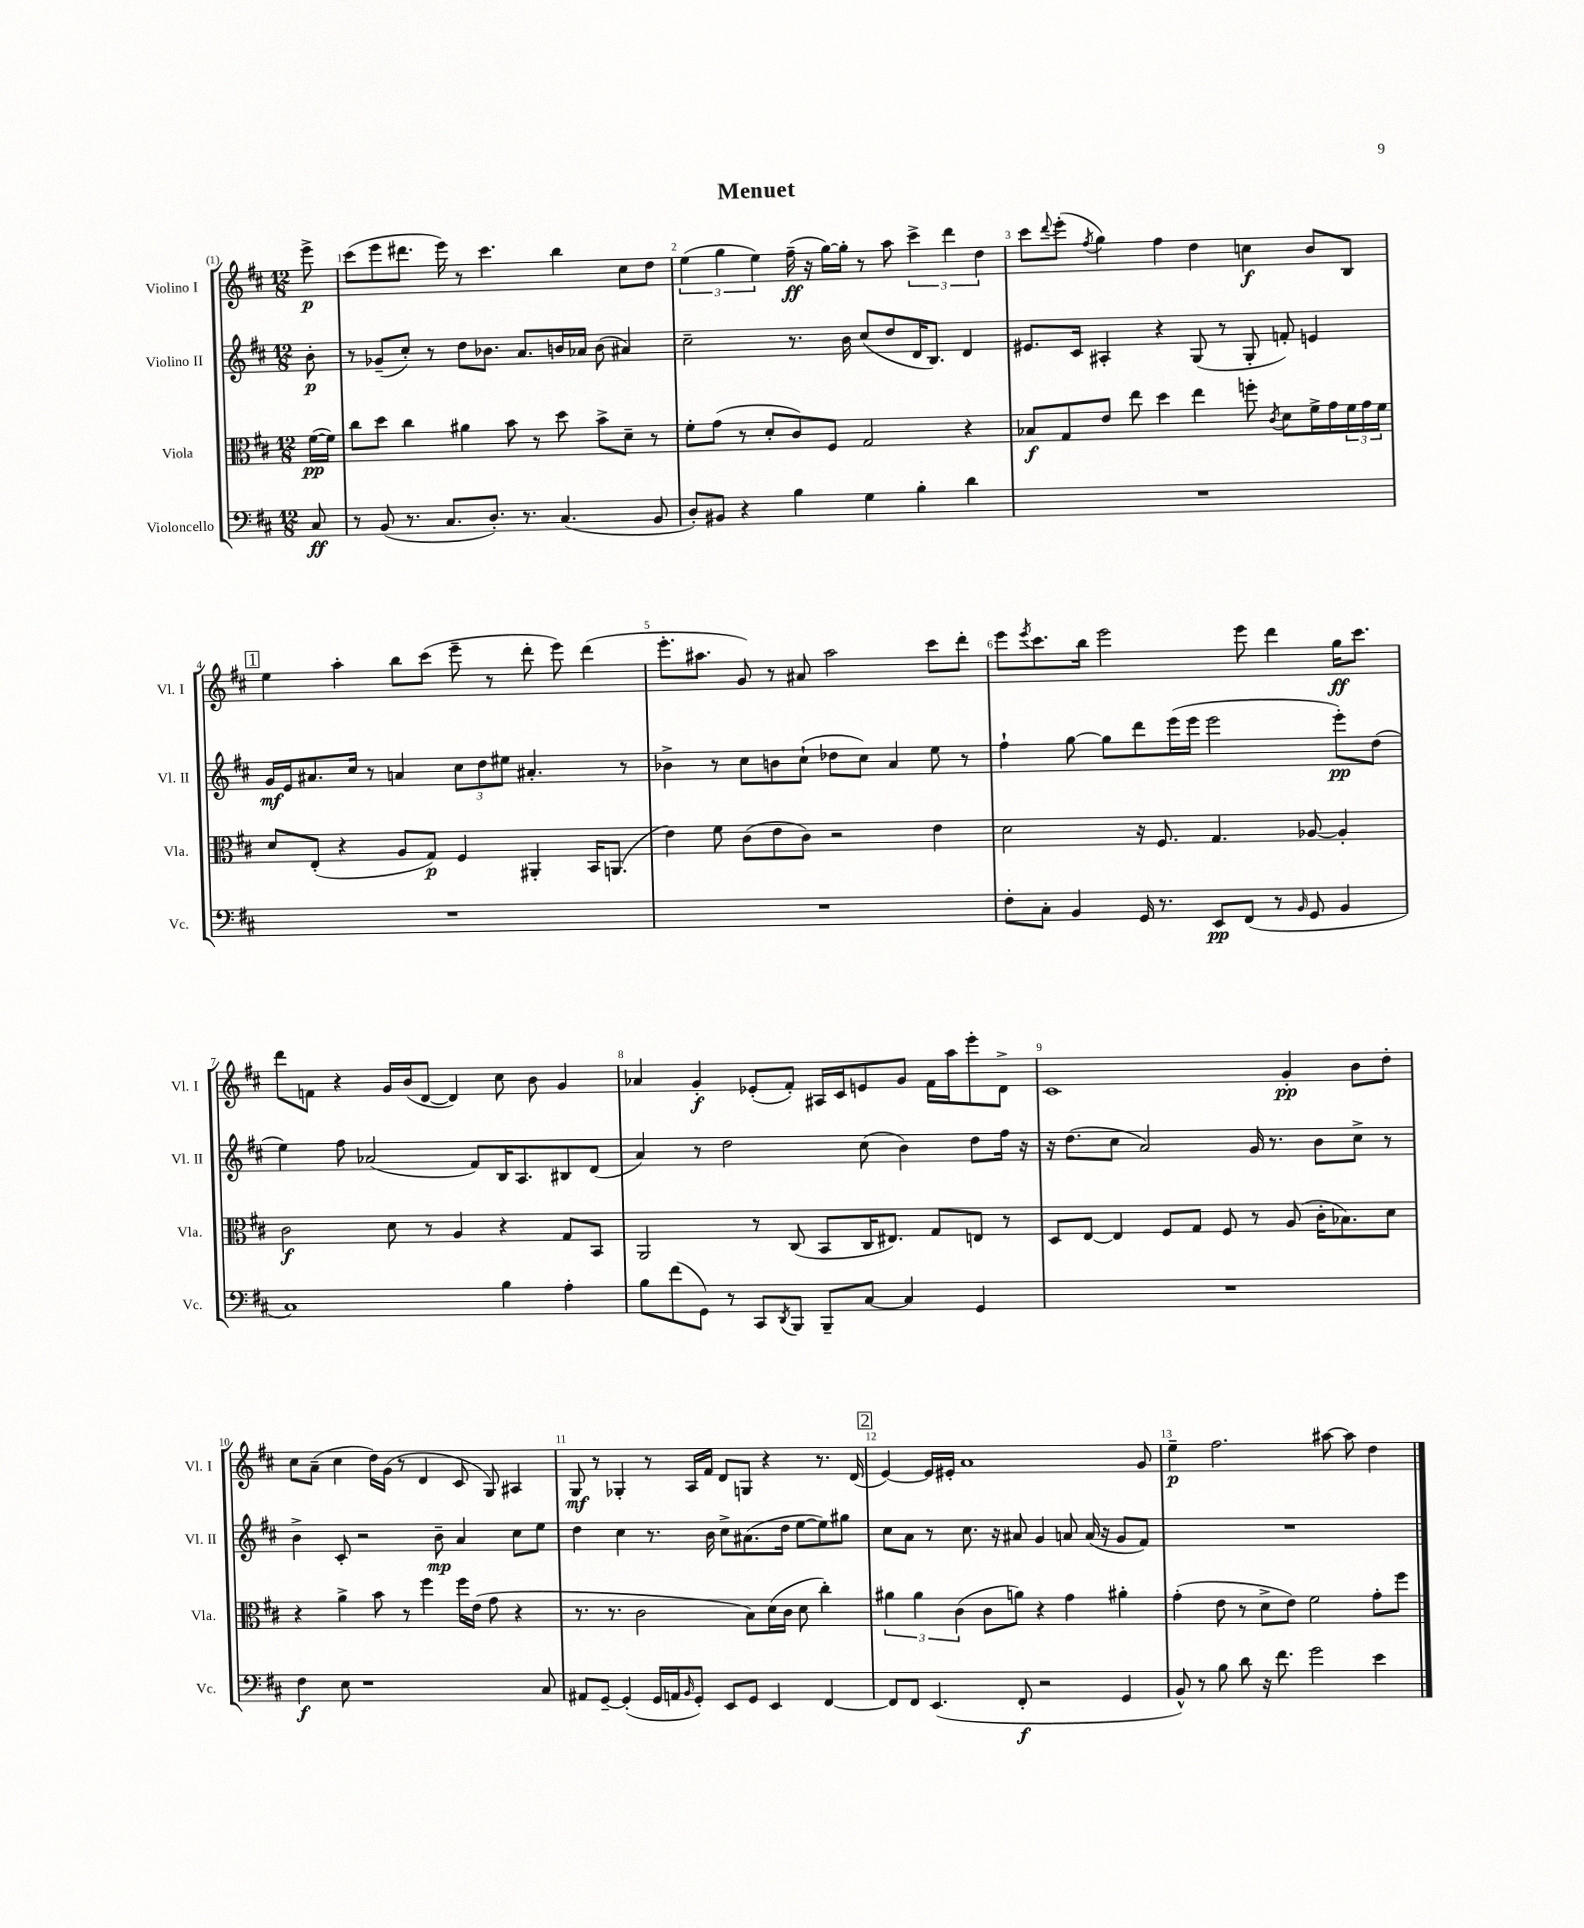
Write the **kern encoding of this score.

**kern	**dynam	**kern	**dynam	**kern	**dynam	**kern	**dynam
*part4	*part4	*part3	*part3	*part2	*part2	*part1	*part1
*staff4	*staff4	*staff3	*staff3	*staff2	*staff2	*staff1	*staff1
*I"Violoncello	*	*I"Viola	*	*I"Violino II	*	*I"Violino I	*
*I'Vc.	*	*I'Vla.	*	*I'Vl. II	*	*I'Vl. I	*
*clefF4	*	*clefC3	*	*clefG2	*	*clefG2	*
*k[f#c#]	*	*k[f#c#]	*	*k[f#c#]	*	*k[f#c#]	*
*M12/8	*	*M12/8	*	*M12/8	*	*M12/8	*
=	=	=	=	=	=	=	=
8C#/	ff	([16f#\LL	pp	8b'\	p	8eee^\	p
.	.	16f#\JJ])	.	.	.	.	.
=1	=1	=1	=1	=1	=1	=1	=1
8r	.	8cc#\L	.	8r	.	(8ccc#\L	.
(8BB/	.	8dd\J	.	(8g-X~/L	.	8eee\	.
8.r	.	4cc#\	.	8cc#'/J)	.	8.ddd#X\J	.
.	.	.	.	8r	.	.	.
8.C#/L	.	.	.	.	.	16eee\)	.
.	.	4a#X\	.	8dd\L	.	8r	.
8.D'/J)	.	.	.	8.b-X\J	.	4.ccc#\	.
.	.	8b\	.	.	.	.	.
8.r	.	.	.	8.a/L	.	.	.
.	.	8r	.	.	.	.	.
(4.C#/	.	8dd\	.	16bn/L	.	4bb\	.
.	.	.	.	16a-X/JJ	.	.	.
.	.	8b^\L	.	(8b\	.	.	.
.	.	8d~\J	.	4a#X/)	.	8cc#\L	.
8BB/	.	8r	.	.	.	8dd\J	.
=2	=2	=2	=2	=2	=2	=2	=2
8D'/L)	.	8f#'\L	.	2cc#~\	.	(6ee\	.
8BB#X/J	.	(8g\J	.	.	.	.	.
.	.	.	.	.	.	6gg\	.
4r	.	8r	.	.	.	.	.
.	.	.	.	.	.	6ee\)	.
.	.	8d'/L	.	.	.	.	.
4B\	.	8c#/)	.	8.r	.	(16ff#~\	ff
.	.	.	.	.	.	16r	.
.	.	8F#/J	.	.	.	[16gg\LL)	.
.	.	.	.	16b\	.	16gg'\JJ]	.
4G\	.	2G/	.	(8cc#/L	.	8r	.
.	.	.	.	8dd/	.	8aa\	.
4B'\	.	.	.	16d/K	.	6ccc#^\	.
.	.	.	.	8.B/J)	.	.	.
.	.	.	.	.	.	6ddd\	.
4d\	.	4r	.	4d/	.	.	.
.	.	.	.	.	.	6dd\	.
=3	=3	=3	=3	=3	=3	=3	=3
1.r	.	8B-X/L	f	8.e#X/L	.	8ccc#\L	.
.	.	.	.	.	.	8qqddd/	.
.	.	8G/	.	.	.	(8eee'\J	.
.	.	.	.	16c#/Jk	.	.	.
.	.	.	.	.	.	8qff#/	.
.	.	8e/J	.	4A#X'/	.	4gg\)	.
.	.	8ee\	.	.	.	.	.
.	.	4dd\	.	4r	.	4ff#\	.
.	.	4ee\	.	(8G/	.	4dd\	.
.	.	.	.	8r	.	.	.
.	.	8ffn'\	.	8G'/	.	4ccn\	f
.	.	8qc#/	.	.	.	.	.
.	.	8d\L	.	8fn'/)	.	.	.
.	.	16f#^\L	.	4en/	.	8b/L	.
.	.	16g\	.	.	.	.	.
.	.	24f#\	.	.	.	8B/J	.
.	.	24g\	.	.	.	.	.
.	.	24f#\JJ	.	.	.	.	.
!!LO:LB:g=z
!!LO:REH:place=s1:t=1
=4	=4	=4	=4	=4	=4	=4	=4
1.r	.	8d/L	.	16g/LL	mf	4ee\	.
.	.	.	.	16e/J	.	.	.
.	.	(8E'/J	.	8.a#X/	.	.	.
.	.	4r	.	.	.	4aa'\	.
.	.	.	.	16cc#/Jk	.	.	.
.	.	.	.	8r	.	.	.
.	.	8A/L	.	4an/	.	8bb\L	.
.	.	8G/J)	p	.	.	(8ccc#\J	.
.	.	4F#/	.	12cc#\L	.	8eee~\	.
.	.	.	.	12dd\	.	.	.
.	.	.	.	.	.	8r	.
.	.	.	.	12ee#X\J	.	.	.
.	.	4AA#X'/	.	4.a#X'/	.	8ddd'\	.
.	.	.	.	.	.	8eee\)	.
.	.	16BB/KL	.	.	.	(4ddd\	.
.	.	(8.AAn/J	.	.	.	.	.
.	.	.	.	8r	.	.	.
=5	=5	=5	=5	=5	=5	=5	=5
1.r	.	4e\)	.	4b-X^\	.	8.eee'\L	.
.	.	.	.	.	.	8.aa#X\J	.
.	.	8f#\	.	8r	.	.	.
.	.	(8c#\L	.	8cc#\L	.	8g/)	.
.	.	8e\	.	8bn\	.	8r	.
.	.	8c#\J)	.	(8cc#`\J	.	8a#X/	.
.	.	2r	.	8dd-X\L	.	2aa#\	.
.	.	.	.	8cc#\J)	.	.	.
.	.	.	.	4a/	.	.	.
.	.	4e\	.	8ee\	.	8ccc#\L	.
.	.	.	.	8r	.	8ddd'\J	.
=6	=6	=6	=6	=6	=6	=6	=6
8F#'\L	.	2d\	.	4ff#`\	.	8eee\L	.
.	.	.	.	.	.	8qeee/	.
8C#'\J	.	.	.	.	.	8.ccc#\	.
4BB/	.	.	.	[8gg\	.	.	.
.	.	.	.	.	.	16bb\Jk	.
.	.	.	.	8gg\L]	.	2eee\	.
16GG/	.	16r	.	8ddd\	.	.	.
8.r	.	8.F#/	.	.	.	.	.
.	.	.	.	(16eee\L	.	.	.
.	.	.	.	16eee\JJ	.	.	.
8EE/L	pp	4.G/	.	2eee\	.	.	.
(8FF#/J	.	.	.	.	.	8eee\	.
8r	.	.	.	.	.	4ddd\	.
16qqBB/	.	.	.	.	.	.	.
8GG/	.	[8A-X/	.	.	.	.	.
4BB/	.	4A-'/]	.	8eee'\L)	pp	16gg\KL	ff
.	.	.	.	.	.	8.ccc#\J	.
.	.	.	.	(8dd\J	.	.	.
!!LO:LB:g=z
=7	=7	=7	=7	=7	=7	=7	=7
1C#)	.	2c#\	f	4ee\)	.	8ddd\L	.
.	.	.	.	.	.	8fn\J	.
.	.	.	.	8ff#\	.	4r	.
.	.	.	.	(2a-X/	.	.	.
.	.	8d\	.	.	.	16g/LL	.
.	.	.	.	.	.	(16b/J	.
.	.	8r	.	.	.	[8d/J	.
.	.	4A/	.	.	.	4d/])	.
.	.	.	.	8f#/L)	.	.	.
4B\	.	4r	.	16B/K	.	8cc#\	.
.	.	.	.	8.A/	.	.	.
.	.	.	.	.	.	8b\	.
4A'\	.	8G/L	.	8B#X/	.	4g/	.
.	.	8BB/J	.	(8d/J	.	.	.
=8	=8	=8	=8	=8	=8	=8	=8
8B\L	.	2AA/	.	4a/)	.	4a-X/	.
(8f#\	.	.	.	.	.	.	.
8GG\J)	.	.	.	8r	.	4g'/	f
8r	.	.	.	2dd\	.	.	.
8CC#/L	.	8r	.	.	.	(8e-X'/L	.
8qDD/	.	.	.	.	.	.	.
8BBB/J	.	(8C#/	.	.	.	8f#'/J)	.
8BBB~/L	.	8BB/L	.	.	.	16A#X/LL	.
.	.	.	.	.	.	16c#/J	.
[8C#/J	.	16C#/K	.	(8cc#\	.	8en/	.
.	.	8.E#X/J)	.	.	.	.	.
4C#/]	.	.	.	4b\)	.	8g/J	.
.	.	8G/L	.	.	.	16f#\LL	.
.	.	.	.	.	.	16aa\J	.
4GG/	.	8En/J	.	8dd\L	.	8eee'\	.
.	.	8r	.	16ff#\Jk	.	8d^\J	.
.	.	.	.	16r	.	.	.
=9	=9	=9	=9	=9	=9	=9	=9
1.r	.	8D/L	.	16r	.	1c#	.
.	.	.	.	(8.dd\L	.	.	.
.	.	[8E/J	.	.	.	.	.
.	.	4E/]	.	8cc#\J	.	.	.
.	.	.	.	2a/)	.	.	.
.	.	8F#/L	.	.	.	.	.
.	.	8G/J	.	.	.	.	.
.	.	8F#/	.	.	.	.	.
.	.	8r	.	16g/	.	.	.
.	.	.	.	8.r	.	.	.
.	.	(8A/	.	.	.	4g'/	pp
.	.	16c#'\KL	.	8b\L	.	.	.
.	.	8.B-X\)	.	.	.	.	.
.	.	.	.	8cc#^\J	.	8b\L	.
.	.	8d\J	.	8r	.	8dd'\J	.
!!LO:LB:g=z
=10	=10	=10	=10	=10	=10	=10	=10
4F#\	f	4r	.	4b^\	.	8cc#\L	.
.	.	.	.	.	.	(8a~\J	.
8E\	.	4a^\	.	8c#'/	.	4cc#\	.
1r	.	.	.	2r	.	.	.
.	.	8b\	.	.	.	16dd\LL)	.
.	.	.	.	.	.	(16g\JJ	.
.	.	8r	.	.	.	8r	.
.	.	4ff#\	.	.	.	4d/	.
.	.	.	.	8b~\	mp	.	.
.	.	16ff#\LL	.	4a/	.	8c#/	.
.	.	(16e\JJ	.	.	.	.	.
.	.	8g\	.	.	.	8G/)	.
.	.	4r	.	8cc#\L	.	4A#X/	.
8C#/	.	.	.	8ee\J	.	.	.
=11	=11	=11	=11	=11	=11	=11	=11
8AA#X/L	.	8.r	.	4dd\	.	8G/	mf
[8GG~/J	.	.	.	.	.	8r	.
.	.	8.r	.	.	.	.	.
(4GG'/]	.	.	.	4cc#\	.	4G-X'/	.
.	.	2c#\	.	.	.	.	.
16GG/LL	.	.	.	8.r	.	8r	.
16AAn/J	.	.	.	.	.	.	.
16qqBB/	.	.	.	.	.	.	.
8GG'/J)	.	.	.	.	.	16A/LL	.
.	.	.	.	16b\	.	16f#/JJ	.
8EE/L	.	.	.	8cc#^\L	.	8d/L	.
8GG/J	.	8B\L)	.	(8.a#X\	.	8Gn/J	.
4EE/	.	(16d\L	.	.	.	4r	.
.	.	16c#\JJ	.	16dd\Jk	.	.	.
.	.	8d\	.	[8ee\L	.	.	.
[4FF#/	.	4cc#'\)	.	8ee\])	.	8.r	.
.	.	.	.	8gg#X\J	.	.	.
.	.	.	.	.	.	(16d/	.
!!LO:REH:place=s1:t=2
=12	=12	=12	=12	=12	=12	=12	=12
8FF#/L]	.	6a#X\	.	8cc#\L	.	[4e/)	.
8FF#/J	.	.	.	8a\J	.	.	.
.	.	6a#\	.	.	.	.	.
(4.EE/	.	.	.	8r	.	16e/LL]	.
.	.	.	.	.	.	16e#X'/JJ	.
.	.	(6c#\	.	.	.	.	.
.	.	.	.	8.cc#\	.	1a	.
.	.	8c#\L	.	.	.	.	.
.	.	.	.	16r	.	.	.
8FF#'/	f	8an\J)	.	8a#X/	.	.	.
2r	.	4r	.	4g/	.	.	.
.	.	4g\	.	8an/	.	.	.
.	.	.	.	(16a/	.	.	.
.	.	.	.	16r	.	.	.
4GG/	.	4a#X'\	.	8g/L	.	.	.
.	.	.	.	8f#/J)	.	8g/	.
=13	=13	=13	=13	=13	=13	=13	=13
8BB^^/)	.	(4g'\	.	1.r	.	4ee~\	p
8r	.	.	.	.	.	.	.
8B\	.	8e\	.	.	.	2.ff#\	.
8d\	.	8r	.	.	.	.	.
16r	.	8d^\L	.	.	.	.	.
8.f#\	.	.	.	.	.	.	.
.	.	8e\J)	.	.	.	.	.
2g\	.	2f#\	.	.	.	.	.
.	.	.	.	.	.	[8aa#X\	.
.	.	.	.	.	.	8aa#\]	.
4e\	.	8g'\L	.	.	.	4dd\	.
.	.	8ff#\J	.	.	.	.	.
==	==	==	==	==	==	==	==
*-	*-	*-	*-	*-	*-	*-	*-
